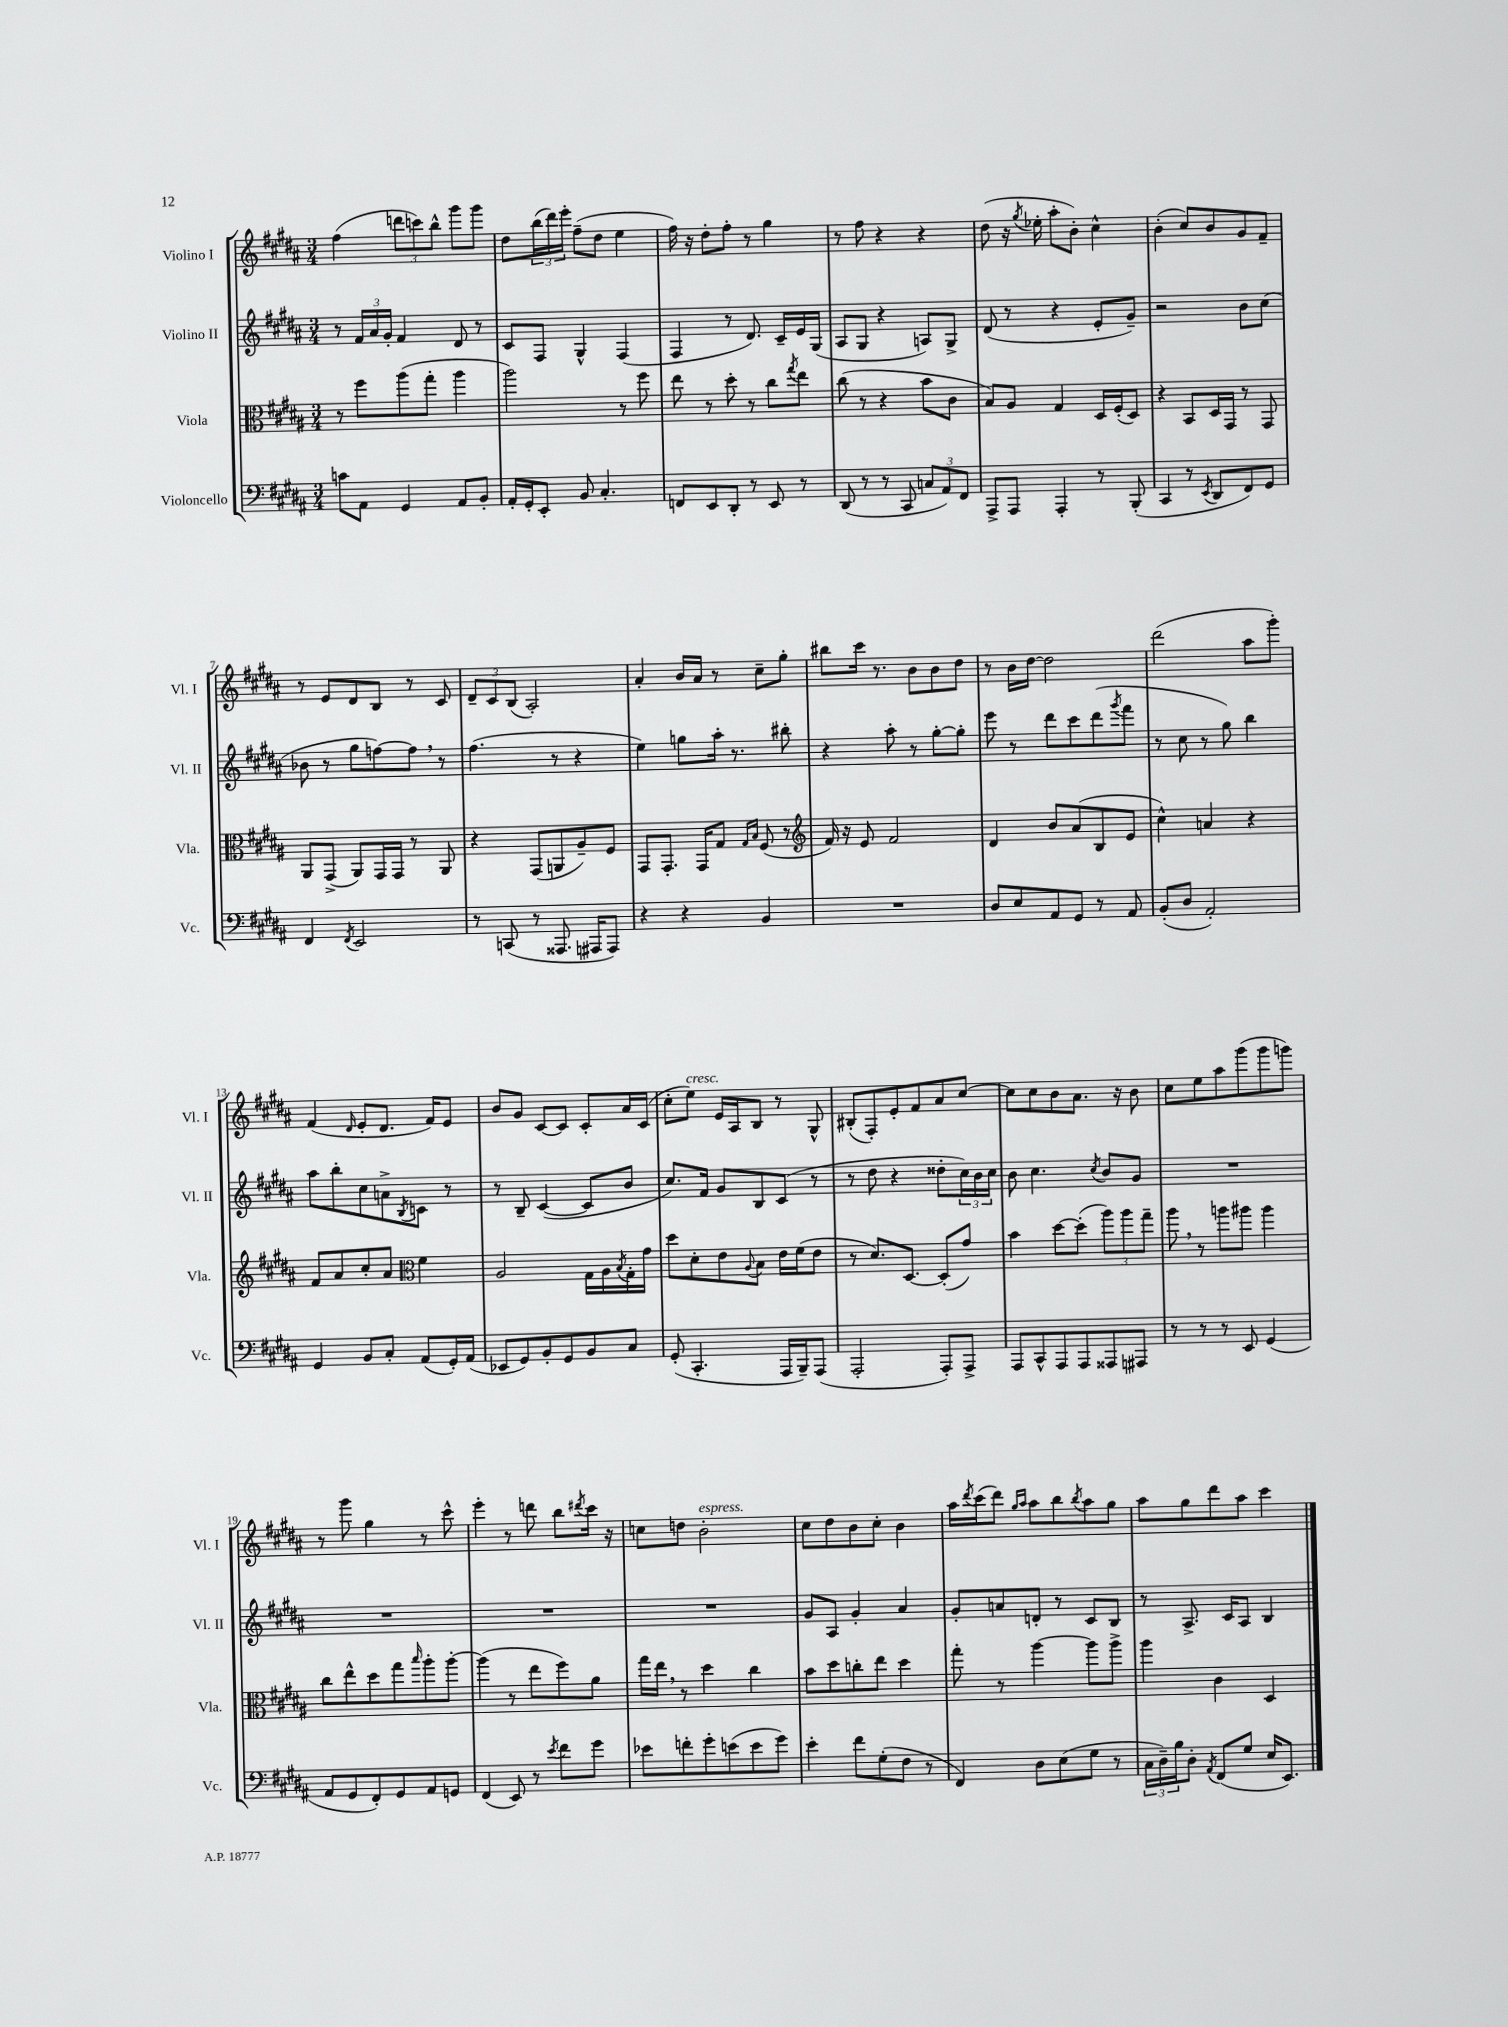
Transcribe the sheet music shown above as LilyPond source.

<<
\new StaffGroup <<
\new Staff = "s0" \with { instrumentName = "Violino I" shortInstrumentName = "Vl. I" } {
    \clef treble \key b \major \numericTimeSignature \time 3/4
    fis''4( \tuplet 3/2 { d'''8 c'''8) b''8-^ } gis'''8 gis'''8 |
    dis''8 \tuplet 3/2 { b''16( dis'''16) e'''16-. } fis''8--( dis''8 e''4 |
    fis''16) r16 dis''8-. fis''8-. r8 gis''4 |
    r8 fis''8 r4 r4 |
    dis''8( r16 \acciaccatura { gis''8 } ees''16-. ais''8-. b'8-.) cis''4-^ |
    b'4-.( cis''8) b'8 gis'8 fis'8-- |
    r8 e'8 dis'8 b8 r8 cis'8 |
    \tuplet 3/2 { dis'8-- cis'8 b8( } ais2-.) |
    ais'4-. b'16 ais'16 r8 cis''8-- gis''8-. |
    bis''8 cis'''16 r8. b'8 b'8 dis''8 |
    r8 b'16 dis''16~ dis''2 |
    dis'''2( ais''8 gis'''8-.) |
    fis'4( \grace { dis'16 } e'8-. dis'8. fis'16) e'8 |
    b'8 gis'8 cis'8~ cis'8 cis'8-. ais'16 cis'16( |
    cis''8-. e''8^\markup { \italic "cresc." }) e'16 ais16 b8 r8 gis8-^ |
    bis8-.( fis8-.) e'8-. fis'8 ais'8 cis''8~ |
    cis''8 cis''8 b'8 ais'8. r16 b'8 |
    cis''8 e''8 ais''8 gis'''8( gis'''8 g'''8) |
    r8 gis'''8 gis''4 r8 cis'''8-^ |
    e'''4-. r8 d'''8 b''8 \acciaccatura { dis'''8 } cis'''16 r16 |
    c''8 d''8 b'2-.^\markup { \italic "espress." } |
    cis''8 dis''8 b'8 cis''8-. b'4 |
    ais''16 \acciaccatura { dis'''8 } cis'''16( dis'''8) \grace { gis''16 ais''16 } ais''8 b''8 \acciaccatura { b''8 } ais''8 gis''8 |
    ais''8 gis''8 dis'''8 ais''8 cis'''4 \bar "|." |
}
\new Staff = "s1" \with { instrumentName = "Violino II" shortInstrumentName = "Vl. II" } {
    \clef treble \key b \major \numericTimeSignature \time 3/4
    r8 \tuplet 3/2 { fis'16 ais'16 gis'16-. } fis'4 dis'8 r8 |
    cis'8 fis8 gis4-^ fis4( |
    fis4 r8 dis'8.) cis'16-- e'16 gis16( |
    ais8 gis8 r4 a8) gis8-> |
    dis'8( r8 r4 e'8-. gis'8--) |
    r2 b'8 cis''8( |
    bes'8 r8 gis''8 f''8~) f''8 \breathe r8 |
    fis''4.( r8 r4 |
    e''4) g''8 ais''16-. r8. bis''8-. |
    r4 ais''8-. r8 gis''8~-. gis''8-. |
    e'''8 r8 dis'''8 cis'''8 dis'''8( \acciaccatura { gis'''8 } fis'''8 |
    r8 cis''8 r8 gis''8) b''4 |
    ais''8 b''8-. cis''8 a'8-> \acciaccatura { b8 } c'8 r8 |
    r8 b8-- cis'4~( cis'8 b'8 |
    cis''8.) fis'16 gis'8 b8 cis'8( r8 |
    r8 dis''8 r4 disis''8-. \tuplet 3/2 { cis''16) b'16 cis''16 } |
    b'8 cis''4. \acciaccatura { cis''8 } b'8 gis'8 |
    R2. |
    R2. |
    R2. |
    R2. |
    gis'8 ais8 gis'4-. ais'4 |
    gis'8-. a'8 d'8-. r8 cis'8 b8 |
    r8 ais8.-> cis'16 ais8 b4 \bar "|." |
}
\new Staff = "s2" \with { instrumentName = "Viola" shortInstrumentName = "Vla." } {
    \clef alto \key b \major \numericTimeSignature \time 3/4
    r8 fis''8 ais''8( gis''8-. ais''4 |
    ais''2) r8 fis''8 |
    e''8 r8 dis''8-. r8 cis''8 \acciaccatura { gis''8 } e''8 |
    cis''8( r8 r4 b'8 cis'8 |
    b8) ais8 gis4 dis16 fis16-.( dis8) |
    r4 b,8 dis16 gis,16 r8 gis,8 |
    ais,8 gis,8->( ais,8) gis,16 gis,16 r8 ais,8 |
    r4 gis,8( a,8 ais8--) fis8 |
    gis,8 gis,8.-. gis,16 gis8 \grace { gis16 b16 } fis8( r8 |
    \clef treble fis'16) r16 e'8 fis'2 |
    dis'4 b'8 ais'8( b8 e'8 |
    cis''4-^) a'4 r4 |
    fis'8 ais'8 cis''8-. ais'8 \clef alto fis'4 |
    ais2 gis16 ais16 \acciaccatura { b8 } gis16-. gis'16 |
    dis''8 dis'8-. e'8 \appoggiatura { ais8 } b8 e'16 fis'16( e'8 |
    r8 dis'8.) dis8.~ dis8-.( gis'8) |
    b'4 dis''8~ dis''8-.( \tuplet 3/2 { ais''8) ais''8 gis''8-- } |
    ais''8 \breathe r8 a''8 ais''8 ais''4 |
    cis''8 e''8-^ dis''8 gis''8 \grace { b''16 } ais''8-. ais''8~-. |
    ais''4( r8 e''8 fis''8) ais'8 |
    gis''16 e''16 \breathe r8 dis''4 cis''4 |
    b'8 dis''8 c''8-. e''8 dis''4 |
    gis''8-. r8 ais''4~ ais''8 ais''8-> |
    ais''4 cis'4 dis4 \bar "|." |
}
\new Staff = "s3" \with { instrumentName = "Violoncello" shortInstrumentName = "Vc." } {
    \clef bass \key b \major \numericTimeSignature \time 3/4
    c'8 ais,8 gis,4 ais,8 b,8-. |
    ais,16-. gis,16-. e,8-. b,8 cis4.-. |
    f,8 e,8 dis,8-. r8 e,8 r8 |
    dis,8( r8 r8 cis,8 \tuplet 3/2 { c8 ais,8) fis,8 } |
    ais,,8-> ais,,8 ais,,4-. r8 b,,8-.( |
    cis,4 r8 \acciaccatura { e,8 } dis,8 fis,8) gis,8 |
    fis,4 \acciaccatura { fis,8 } e,2 |
    r8 c,8( r8 aisis,,8. ais,,16 ais,,8) |
    r4 r4 b,4 |
    R2. |
    dis8 e8 ais,8 gis,8 r8 ais,8 |
    b,8-.( dis8 ais,2-.) |
    gis,4 b,8 cis8-. ais,8( gis,16-.) ais,16( |
    ees,8 gis,8) b,8-. gis,8 b,8 cis8 |
    gis,8-.( cis,4.-. ais,,16 b,,16--) ais,,8( |
    ais,,2-. ais,,8-.) ais,,8-> |
    ais,,8 cis,8-^ ais,,8 ais,,8 aisis,,8 ais,,8 |
    r8 r8 r8 e,8 gis,4( |
    ais,8 gis,8 fis,8-.) gis,8 ais,8 g,8 |
    fis,4( e,8) r8 \acciaccatura { e'8 } fis'8 gis'8 |
    ees'8 f'8-. gis'8-. e'8( e'8 gis'8) |
    e'4-. fis'8 gis8-.( fis8 r8 |
    fis,4) dis8 e8( gis8 r8 |
    \tuplet 3/2 { cis16 dis16--) b16 } dis8-. \acciaccatura { ais,8 } fis,8( gis8 e16 e,8.) \bar "|." |
}
>>
>>
